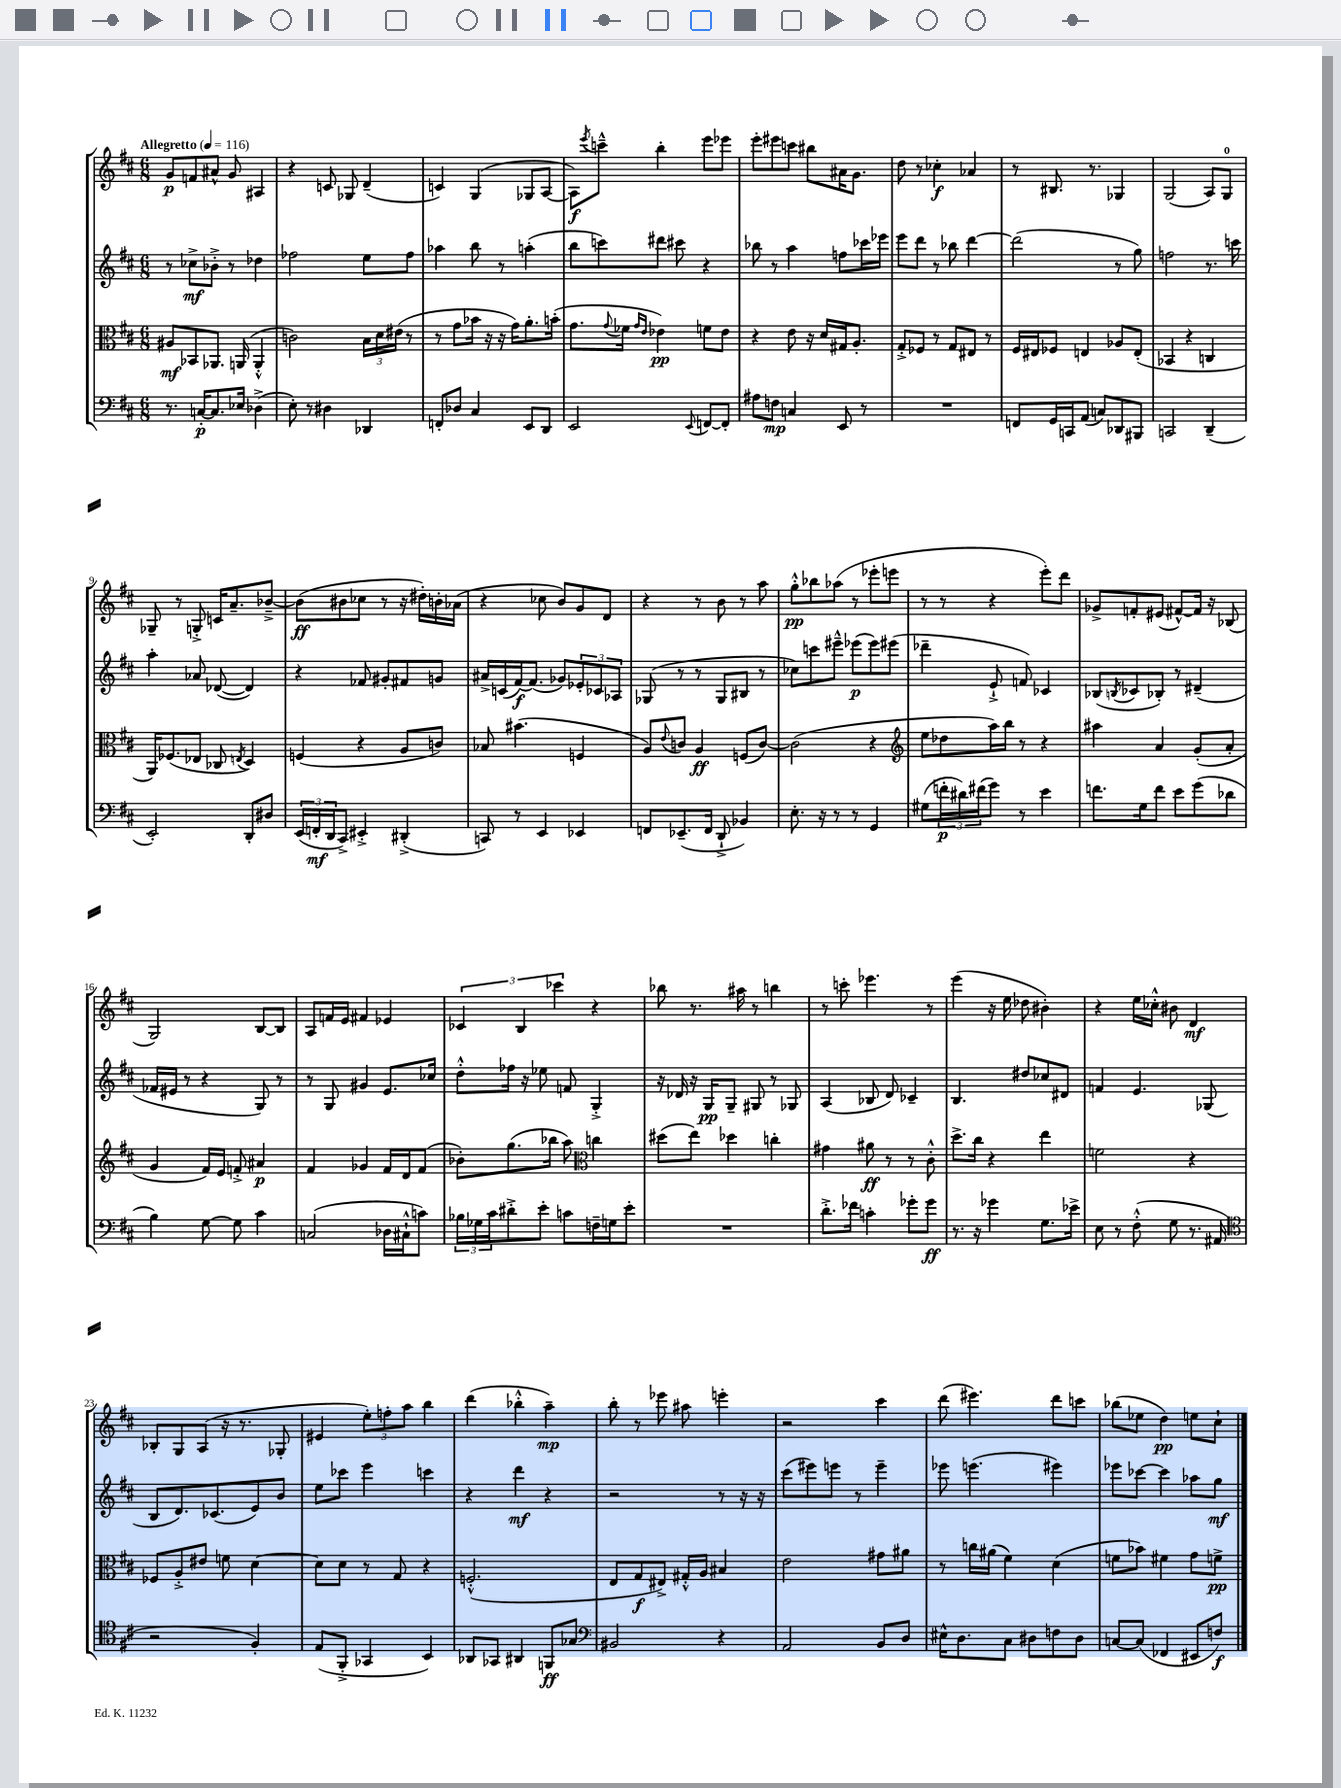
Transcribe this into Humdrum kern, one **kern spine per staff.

**kern	**kern	**kern	**kern
*staff4	*staff3	*staff2	*staff1
*clefF4	*clefC3	*clefG2	*clefG2
*k[f#c#]	*k[f#c#]	*k[f#c#]	*k[f#c#]
*M6/8	*M6/8	*M6/8	*M6/8
*MM116	*MM116	*MM116	*MM116
8.r	8A#	8r	8g
.	8BB-	8cc-^	8f
[16C'	.	.	.
8.C]	8.AA-	8b-'^	8a#^^
.	.	8r	8g
16E-	(16AA	.	.
(4D-^	4AA'^^	4dd-	4A#
=	=	=	=
8E')	2c)	2ff-	4r
8r	.	.	.
4D#	.	.	8c
.	.	.	8G-
4DD-	24B	8ee	(4d~
.	24d	.	.
.	(24e#	.	.
.	8r	8ff-	.
=	=	=	=
8FF'	8r	4aa-	4c)
8D-	8g	.	.
4C#	16b-	8bb	(4G
.	16r	.	.
.	16r	8r	.
.	16g)	.	.
8EE	8.a'	(4aa'	8G-
8DD	.	.	[8A
.	(16b'	.	.
=	=	=	=
2EE	8.g	8bb	8A])
.	.	.	8qeee
.	.	8ccc)	8ccc~^^
.	8qqg	.	.
.	16f-	.	.
.	16qqg	.	.
.	16qqe	.	.
.	4e-)	8ddd#	4bb'
.	.	8ccc#	.
8qqEE	.	.	.
[8FF	8f	4r	8eee
8FF']	8e-	.	8eee-
=	=	=	=
8A#	4r	8bb-	8eee'
8F	.	8r	8eee#
4C	8e	4aa	8ccc
.	16r	.	8bb#
.	16d	.	.
8EE	16G#	8ff	16a#
.	8.A'	.	8.g
8r	.	16ccc-	.
.	.	16eee-	.
=	=	=	=
2.r	8G'^	8eee	8dd
.	8F-	8ddd	8r
.	8r	8r	4cc-'
.	8G	8bb-	.
.	8E#	[4ddd	4a-
.	8r	.	.
=	=	=	=
8FF	16F#	(2ddd]	8r
.	16E#	.	.
16GG	8F-	.	8.B#
16CC	.	.	.
(8AA	4E	.	.
.	.	.	8.r
8C)	.	.	.
8DD-	8A-	8r	4G-
8BBB#	(8E'	8gg)	.
=	=	=	=
2CC	4BB-	2ff	(2G
.	4r	.	.
(4DD~	4C	8.r	8A)
.	.	.	8G
.	.	16ccc	.
=	=	=	=
2EE')	16AA)	4aa'	8G-~
.	(8.F-	.	.
.	.	.	8r
.	8E-	8a-	8G'^
.	8C-	([8d-	16c
.	.	.	8.a~
.	8qE	.	.
8DD'	4D)	4d-])	.
8D#	.	.	[8b-~^
=	=	=	=
(24EE	(4F	4r	(8b-]
24FF'	.	.	.
24DD	.	.	.
8CC#^)	.	.	8b#
4EE#'^	4r	8f-	8cc-
.	.	8g#'	8r
(4DD#'^	8A	8f#	16r
.	.	.	16dd#')
.	8c)	8g	16b'
.	.	.	(16a-
=	=	=	=
8CC)	8B-	16a#^	4r
.	.	(16c	.
8r	(4.b#	[16f#)	.
.	.	(8.f#]	.
4EE	.	.	8cc-
.	.	8g-)	8b)
4EE-	4F	12e-'	8g
.	.	12c-	.
.	.	.	8d
.	.	12A-	.
=	=	=	=
8FF	8A)	(8G-	4r
.	8qqe	.	.
(8.EE-~	8c	8r	.
.	4A	8r	8r
16FF	.	.	.
8DD`^	.	8G-	8b
4BB-)	(8F	8B#	8r
.	[8c)	8r	8aa
=	=	=	=
8.E'	(2c]	8cc-)	8gg'^^
.	.	8ccc	8bb-
16r	.	.	.
8r	.	8eee#~^^	(8aa-
8r	.	(8eee-	8r
4GG	4r	8eee-)	8eee-'
.	.	(8eee#	8eee
=	=	=	=
*	*clefG2	*	*
(8G#	8ee	4ddd-~	8r
24f'	8dd-	.	8r
24d#)	.	.	.
(24f#	.	.	.
8g)	16aa)	8e`^	4r
.	16bb	.	.
8r	8r	8f)	.
4e	4r	4c-	8eee')
.	.	.	8ddd
=	=	=	=
8.f	4aa#	(8B-	8g-^
.	.	8qB	.
.	.	8c-	8f'
16G	.	.	.
8f	4a	8B-')	(8e#
8e	.	8r	[8f#^^)
(8g	(8g'	(4d#~	16f#]
.	.	.	16r
8d-	8a'	.	(8B-
=	=	=	=
4B)	4g	16f-	2G)
.	.	16e#	.
.	.	8r	.
[8G	16f#)	4r	.
.	16e	.	.
8G]	8f'^	.	.
4c#	4a#	8G)	[8B
.	.	8r	8B]
=	=	=	=
(2C	4f#	8r	8A
.	.	8G	16f
.	.	.	16e
.	4g-	4g#	4f#
16D-	16f#	8.e	4e-
16C#`^^	16d	.	.
8c)	(8f#	.	.
.	.	16cc-	.
=	=	=	=
24B-	8b-')	8dd'^^	6c-
24G-	.	.	.
24c#	.	.	.
8d#'^	(8.gg	16ff-	.
.	.	.	6B
.	.	16r	.
8e'	.	8ee-	.
.	16bb-	.	.
.	.	.	6ccc-
8c	8aa)	8f	.
*	*clefC3	*	*
16F~	4cc	4G'^	4r
16G	.	.	.
8e'	.	.	.
=	=	=	=
2.r	(8dd#	16r	8bb-
.	.	16d-	.
.	8ee)	16r	8.r
.	.	16G	.
.	4dd-	8G~	.
.	.	.	16aa#
.	.	8G#	8r
.	4cc'	8r	4bb
.	.	8G-	.
=	=	=	=
8.d'^	4g#	(4A	8r
.	.	.	8ccc'
16f-	.	.	.
4c'	8a#	8B-	4.eee-
.	8r	8d)	.
8g-'	8r	4c-~	.
8g-	8c#'^^	.	8r
=	=	=	=
8.r	8.dd^	4.B	(4eee
16r	16cc#	.	.
4g-	4r	.	16r
.	.	.	16ee
.	.	8dd#	8dd-
8.G	4ee	8cc-	4b#')
.	.	8d#	.
16e-^	.	.	.
=	=	=	=
8E	2f	4f	4r
8r	.	.	.
(8F#'^^	.	4.e	16ee
.	.	.	16cc-'^^
8G	.	.	8b#
8.r	4r	.	4d
.	.	(8G-	.
16AA#	.	.	.
=	=	=	=
*clefC4	*	*	*
2r	8F-	8B	8B-'
.	8A'^	8.d)	8G
.	8e#	.	(8A
.	.	(8.c-	.
.	8f	.	16r
.	.	.	8.r
4F#')	[4d	8e)	.
.	.	8b	8G-'
=	=	=	=
(8E	8d]	8ee	4e#
8FF#'^	8d	8ccc-	.
4GG-	8r	4eee	12ee')
.	.	.	12ff'
.	8G	.	.
.	.	.	12aa
4BB)	4r	4ccc	4bb
=	=	=	=
8AA-	(2.F'^^	4r	(4ddd
8GG-	.	.	.
4AA#	.	4ddd	4bb-'^^
8FF	.	4r	4aa~)
8G-	.	.	.
=	=	=	=
*clefF4	*	*	*
2BB#	8E	2r	8bb'
.	8G	.	8r
.	8E#^)	.	8eee-
.	16G#'^^	.	8aa#
.	16A	.	.
4r	4B#	8r	4eee'
.	.	16r	.
.	.	16r	.
=	=	=	=
2AA	2e	(8ccc#	2r
.	.	8eee#)	.
.	.	8eee	.
.	.	8r	.
8BB	8g#	4eee~	4ccc#
8D	8a#	.	.
=	=	=	=
16E#^^	8r	8eee-	(8ddd
8.D	.	.	.
.	16cc	(4.eee	4.eee#)
.	(16a#	.	.
8C#	4f#)	.	.
8D#	.	.	.
8F	(4d	4eee#)	8ddd
8D#	.	.	8ccc
=	=	=	=
[8C	8f	8eee-	(8bb-
(8C]	8b-)	[8ccc-	8ee-
4FF-	4f#	4ccc-]	4dd)
8EE#	8g	8aa-	8ee
8F)	8f^	8gg	8cc#`
==	==	==	==
*-	*-	*-	*-
